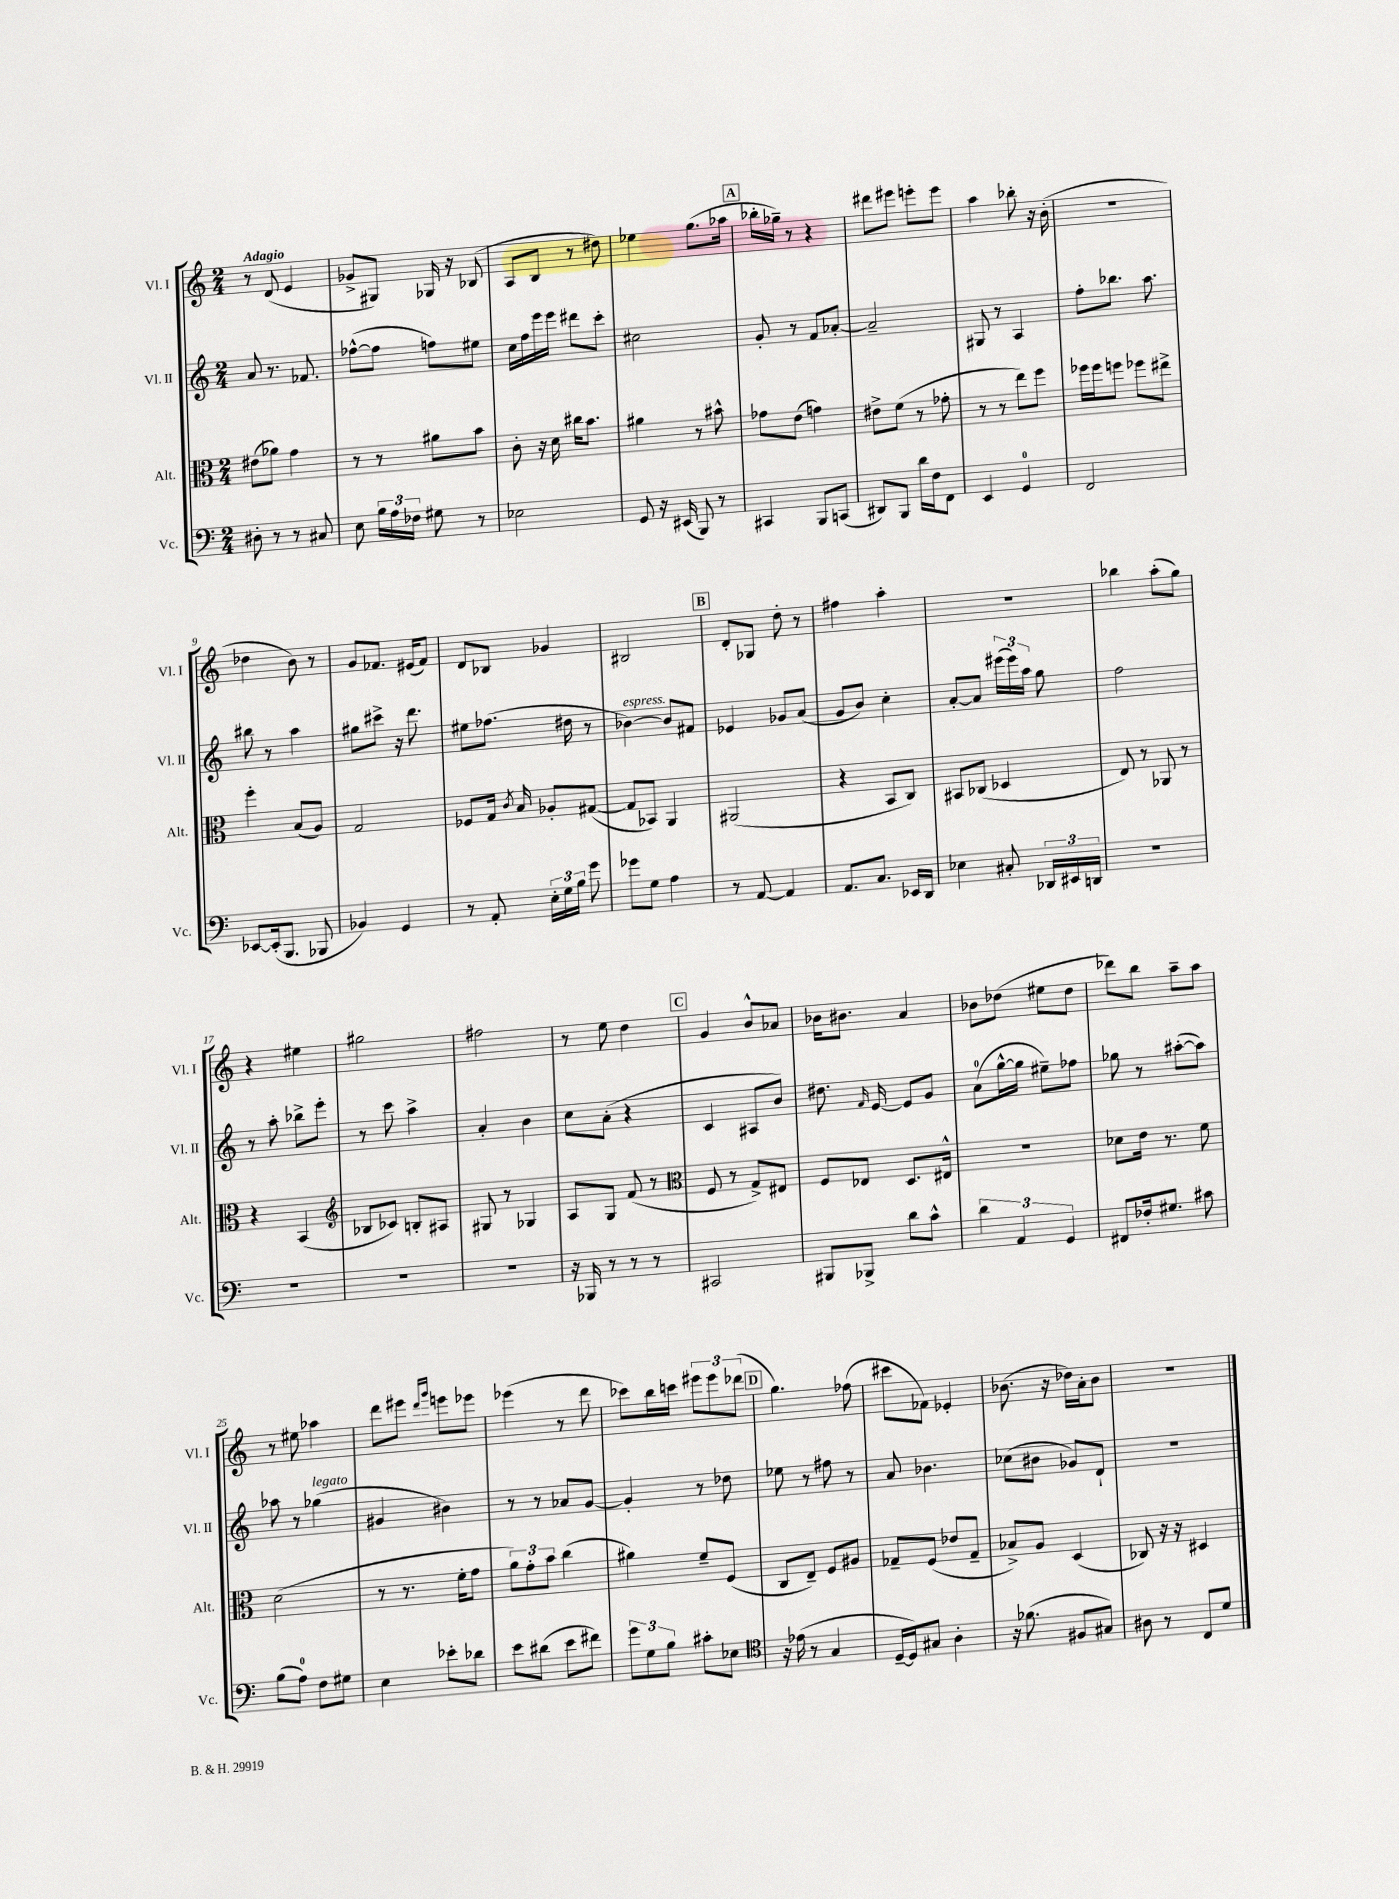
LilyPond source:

<<
\new StaffGroup <<
\new Staff = "s0" \with { instrumentName = "Vl. I" shortInstrumentName = "Vl. I" } {
    \clef treble \key c \major \numericTimeSignature \time 2/4 \tempo "Adagio"
    \autoBeamOff r8 d'8( e'4 |
    ges'8[-> gis8]) ges16 r16 bes8( |
    a8[ b8] r8 dis''8) |
    ees''4 g''8.[( aes''16] |
    \mark \markup { \box "A" } bes''16[-. ges''16]--) r8 r4 |
    dis'''8[ eis'''8] e'''8[-. e'''8] |
    a''4 bes''8-. r16 b'16-.( |
    R2 |
    des''4 b'8) r8 |
    g'8[ fes'8.] eis'16[( fes'8]) |
    d'8[ bes8] ges'4 |
    bis2 |
    \mark \markup { \box "B" } d'8[-. ges8] d''8-. r8 |
    fis''4 a''4-. |
    r2 |
    bes''4 a''8[-.( g''8]) |
    r4 eis''4 |
    gis''2 |
    fis''2 |
    r8 e''8 d''4 |
    \mark \markup { \box "C" } g'4 b'8[-^ aes'8] |
    bes'16[ bis'8.] a'4 |
    bes'8[ des''8]( eis''8[ des''8] |
    des'''8[) b''8] a''8[-- a''8] |
    r8 eis''8 aes''4 |
    d'''8[ eis'''8] \grace { d'''16[ g'''16] } e'''8[ ees'''8] |
    ees'''4( r8 d'''8 |
    ces'''8[) b''16 c'''16] \tuplet 3/2 { eis'''8[ eis'''8 des'''8]( } |
    \mark \markup { \box "D" } g''4.) fes''8( |
    cis'''8[ fes'8]) ees'4-. |
    bes'8.( r16 des''16[) a'16-. bes'8] |
    r2 \bar "|." |
}
\new Staff = "s1" \with { instrumentName = "Vl. II" shortInstrumentName = "Vl. II" } {
    \clef treble \key c \major \numericTimeSignature \time 2/4
    \autoBeamOff a'8 r8. fes'8. |
    fes''8[~-^( fes''8] f''8[) eis''8] |
    c''16[ f''16 e'''16 e'''16] dis'''8[ c'''8]-. |
    cis''2 |
    \mark \markup { \box "A" } g'8-. r8 f'8[ aes'8]~-. |
    aes'2-- |
    gis8 r8 a4 |
    f''8[-. bes''8.] a''8. |
    bis''8 r8 a''4 |
    gis''8[ cis'''8]-> r16 d'''8. |
    eis''8[ fes''8.]( dis''16 r8 |
    bes'4~^\markup { \italic "espress." }) bes'8[ fis'8] |
    \mark \markup { \box "B" } ees'4 ges'8[ a'8]( |
    g'8[ b'8]) c''4-. |
    a'8[~-. a'8] \tuplet 3/2 { eis'''16[( eis'''16) a''16] } g''8 |
    f''2 |
    r8 a''8-. bes''8[-> e'''8]-. |
    r8 c'''8 a''4-> |
    a'4-. b'4 |
    c''8[ a'8]-.( r4 |
    \mark \markup { \box "C" } c'4 ais8[ b'8]) |
    dis''8. \grace { f'16 } e'16~ e'8[ g'8] |
    a'8[-0( g''16~-^ g''16] eis''8[--) fes''8] |
    ges''8 r8 ais''8[~-.( ais''8]) |
    aes''8 r8 ges''4^\markup { \italic "legato" }( |
    gis'4 bis'4) |
    r8 r8 aes'8[ g'8]~ |
    g'4-. r8 des''8 |
    \mark \markup { \box "D" } ees''8 r8 fis''8 r8 |
    a'8 bes'4. |
    ces''8[( bis'8] ges'8[) d'8]-! |
    R2 \bar "|." |
}
\new Staff = "s2" \with { instrumentName = "Alt." shortInstrumentName = "Alt." } {
    \clef alto \key c \major \numericTimeSignature \time 2/4
    \autoBeamOff eis'8[( aes'8]) g'4 |
    r8 r8 ais'8[ b'8] |
    c'8-. r16 d'16 cis''16[ b'8.] |
    ais'4 r8 bis'8-^ |
    \mark \markup { \box "A" } ges'8[ e'8]( g'4) |
    eis'8[-> f'8]( r8 ges'8-. |
    r8 r8 e''8[) f''8] |
    fes''16[ fes''16 f''8] fes''8[ eis''8]-> |
    f''4-. b8[( a8]) |
    g2 |
    fes8[ g16] \acciaccatura { c'8 } b16 aes8[-. gis8]~( |
    gis8[ bes,8]) a,4 |
    \mark \markup { \box "B" } ais,2( |
    r4 b,8[ c8]) |
    bis,8[ ces8]( des4 |
    e8) r8 aes,8 r8 |
    r4 b,4( |
    \clef treble bes8[ ces'8]) b8[-. ais8] |
    gis8 r8 ges4 |
    a8[ g8] f'8( r8 |
    \mark \markup { \box "C" } \clef alto f8 r8 g8[->) eis8] |
    f8[ ees8] d8.[ eis16]-^ |
    R2 |
    des'8[ e'16] r8. f'8 |
    d'2( |
    r8 r8. f'16[-. g'8] |
    \tuplet 3/2 { a'8[) g'8-. b'8] } c''4( |
    ais'4) f'8[-- f8]( |
    \mark \markup { \box "D" } c8[ e8]--) f8[ ais8] |
    ges8[-- f8]( ees'8[ ges8]-- |
    bes8[->) a8] d4( |
    ces8) r16 r16 dis4 \bar "|." |
}
\new Staff = "s3" \with { instrumentName = "Vc." shortInstrumentName = "Vc." } {
    \clef bass \key c \major \numericTimeSignature \time 2/4
    \autoBeamOff dis8-. r8 r8 cis8 |
    e8 \tuplet 3/2 { b16[ a16 fes16] } gis8 r8 |
    ees2 |
    g,8 r16 eis,16( b,,8) r8 |
    \mark \markup { \box "A" } cis,4 b,,8[ c,8]( |
    dis,8[) b,,8] d'16[ f16 f,8] |
    e,4 g,4-0 |
    f,2 |
    ees,8[~ ees,16-.( b,,8.] bes,,8 |
    bes,4) g,4 |
    r8 a,8-. \tuplet 3/2 { e16[-. g16 b16] } g'8 |
    ges'8[ g8] a4 |
    \mark \markup { \box "B" } r8 a,8~ a,4 |
    a,8.[ c8.] ees,16[ d,16] |
    ees4 cis8-. \tuplet 3/2 { des,16[ eis,16 d,16] } |
    R2 |
    R2 |
    R2 |
    R2 |
    r16 bes,,16 r8 r8 r8 |
    \mark \markup { \box "C" } cis,2 |
    bis,,8[ bes,,8]-> d'8[ c'8]-^ |
    \tuplet 3/2 { d'4 a,4 g,4 } |
    fis,8[ fes16-. gis8.] cis'8 |
    b8[( a8]-0) f8[ gis8] |
    e4 ees'8[-. des'8] |
    e'8[ dis'8]( e'8[ fis'8]) |
    \tuplet 3/2 { g'8[ g8 b8] } cis'8[-. ees8] |
    \mark \markup { \box "D" } \clef tenor r16 ees'16( r8 g4 |
    d16[~-- d16) gis8] a4-. |
    r16 fes'8.( fis8[ gis8]) |
    ais8 r8 c8[ d'8] \bar "|." |
}
>>
>>
